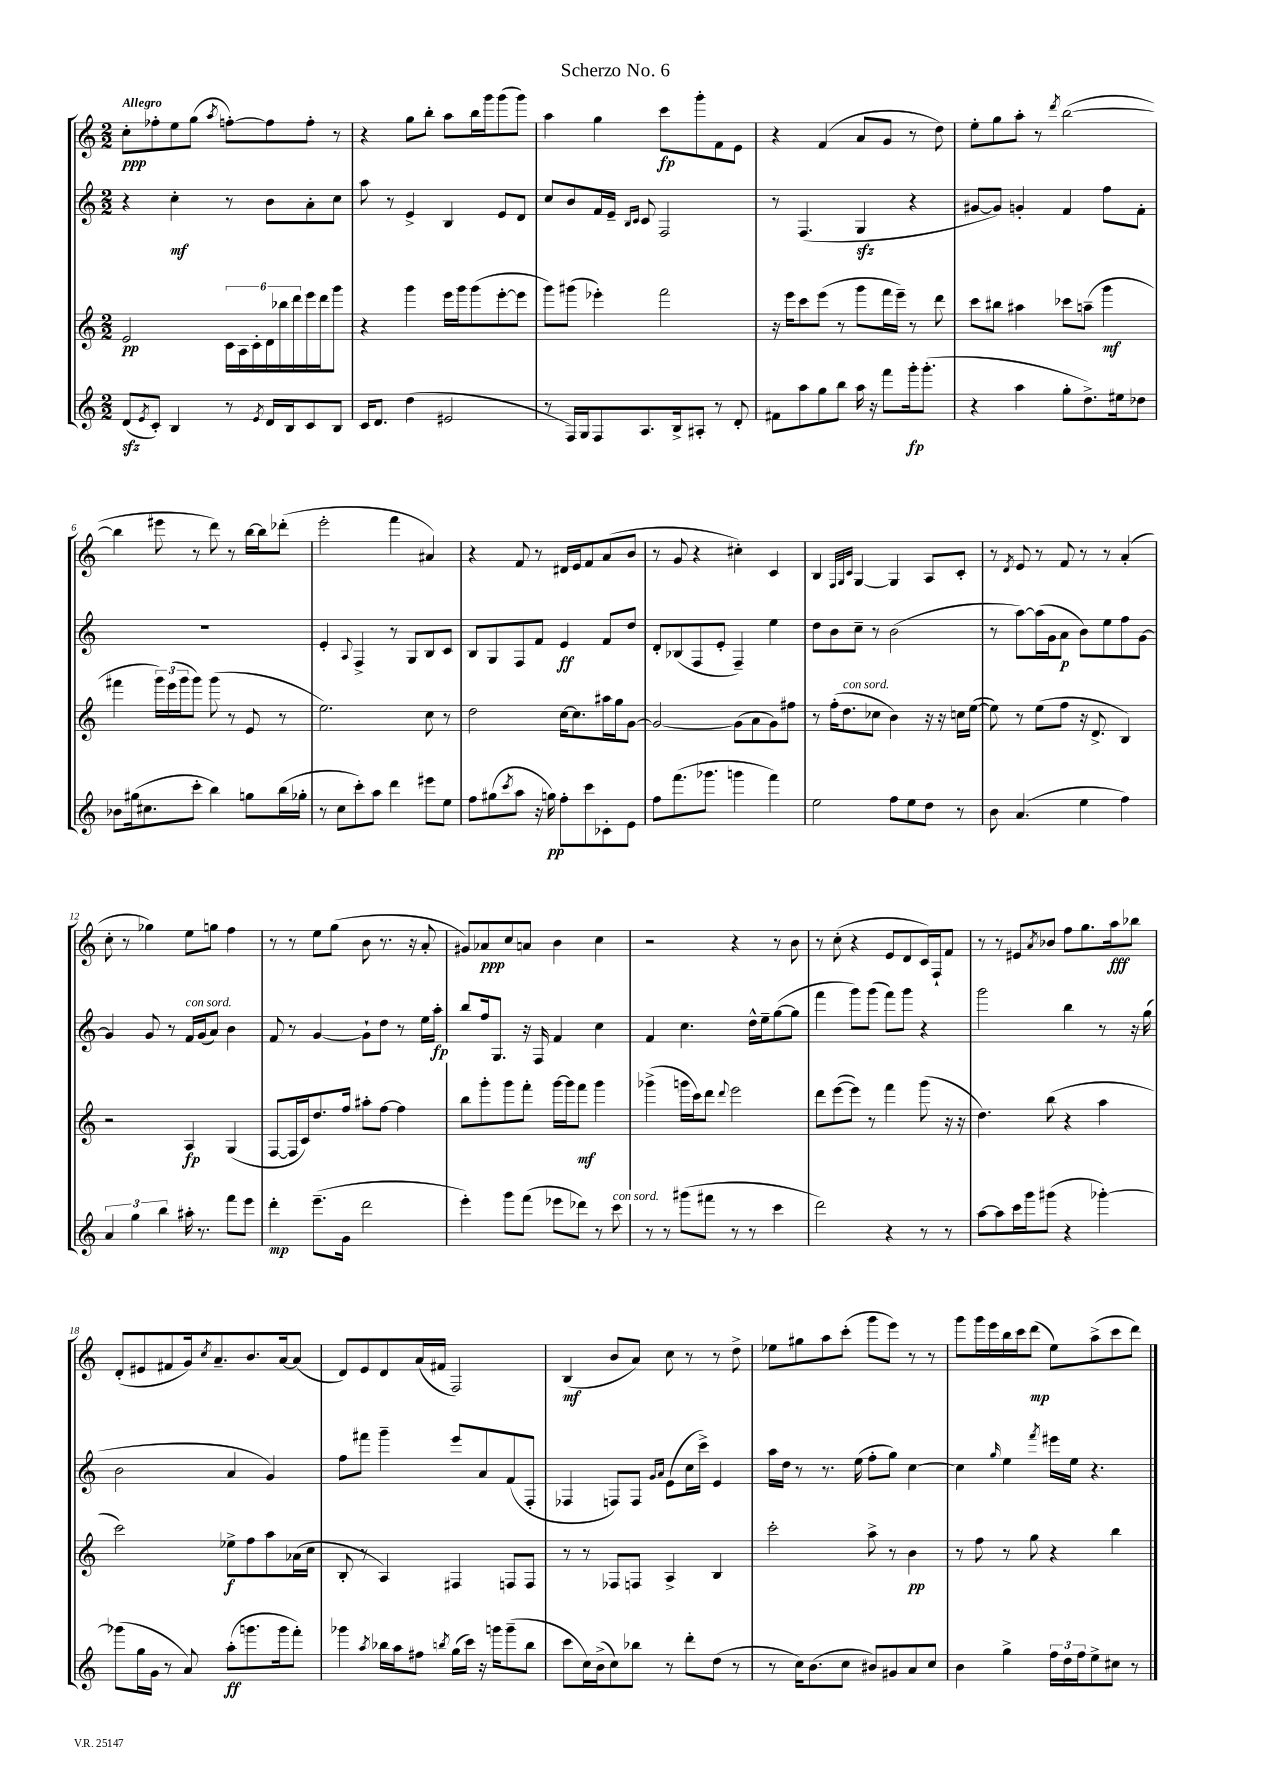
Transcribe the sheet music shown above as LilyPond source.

\header { title = "Scherzo No. 6" }
<<
\new StaffGroup <<
\new Staff = "s0" {
    \clef treble \key c \major \numericTimeSignature \time 2/2 \tempo "Allegro"
    c''8-.\ppp fes''8-. e''8 g''8( \acciaccatura { a''8 } f''8~-.) f''8 f''8-. r8 |
    r4 g''8 b''8-. a''8 b''16 g'''16 g'''8( g'''8) |
    a''4 g''4 c'''8\fp g'''8-. f'8 e'8 |
    r4 f'4( a'8 g'8 r8 d''8) |
    e''8-. g''8 a''8-. r8 \acciaccatura { d'''8 } b''2~( |
    b''4 eis'''8 r8 d'''8) r8 b''16~ b''16 des'''8-.( |
    e'''2-. f'''4 ais'4) |
    r4 f'8 r8 dis'16 e'16 f'8 a'8( b'8 |
    r8 g'8 r4 cis''4-.) c'4 |
    b4 \grace { f32 g32 c'32 } g4~ g4 a8 c'8-. |
    r8 \acciaccatura { d'8 } e'8 r8 f'8 r8 r8 a'4-.( |
    c''8-. r8 ges''4) e''8 g''8 f''4 |
    r8 r8 e''8 g''8( b'8 r8. r16 a'8-. |
    gis'8) aes'8\ppp c''8 a'8 b'4 c''4 |
    r2 r4 r8 b'8 |
    r8 c''8-.( r4 e'8 d'8 c'16) f16-! f'8 |
    r8 r8 eis'8 \acciaccatura { a'8 } bes'8 f''8 g''8. a''16\fff bes''8 |
    d'8-.( eis'8 fis'8 g'16) \acciaccatura { c''8 } a'8.-- b'8. a'16~ a'8( |
    d'8) e'8 d'8 a'16( fis'16 f2) |
    b4\mf( b'8 a'8) c''8 r8 r8 d''8-> |
    ees''8 gis''8 a''8 c'''8-.( g'''8 e'''8) r8 r8 |
    g'''8 g'''16 e'''16 b''16 c'''16 d'''8\mp( e''8) a''8->( c'''8 d'''8) \bar "|." |
}
\new Staff = "s1" {
    \clef treble \key c \major \numericTimeSignature \time 2/2
    r4 c''4-.\mf r8 b'8 a'8-. c''8 |
    a''8 r8 e'4-> b4 e'8 d'8 |
    c''8 b'8 f'16 e'16-- \grace { b16 c'16 } c'8 f2 |
    r8 f4.( g4\sfz r4 |
    gis'8~ gis'8) g'4-. f'4 f''8 f'8-. |
    R1 |
    e'4-. \appoggiatura { a8 } f4-> r8 g8 b8 c'8 |
    b8 g8 f8 f'8 e'4\ff f'8 d''8 |
    d'8-. bes8( f8 e'8-. f4--) e''4 |
    d''8 b'8 c''8-- r8 b'2( |
    r8 a''8~) a''16( g'16 a'8\p b'8) e''8 f''8 g'8~ |
    g'4 g'8 r8 f'16^\markup { \italic "con sord." } g'16( a'8) b'4 |
    f'8 r8 g'4~ g'8-! d''8 r8 e''16 a''16-.\fp |
    b''8 f''16 g8. r16 f16 f'4 c''4 |
    f'4 c''4. d''16-^ e''16-- g''8~( g''8 |
    f'''4 g'''8) g'''8( f'''8) g'''8 r4 |
    g'''2 b''4 r8 r16 g''16( |
    b'2 a'4 g'4) |
    f''8 fis'''8 g'''4-- e'''8 a'8 f'8( f8-. |
    fes4 f8) f8 \grace { g'16 a'16 } e'8( c''16 c'''16->) e'4 |
    a''16 d''16 r8 r8. e''16( f''8-. g''8) c''4~ |
    c''4 \grace { g''16 } e''4 \acciaccatura { f'''8 } eis'''16 e''16 r4. \bar "|." |
}
\new Staff = "s2" {
    \clef treble \key c \major \numericTimeSignature \time 2/2
    e'2\pp \tuplet 6/4 { c'16 a16 c'16-. d'16 bes''16 d'''16 } e'''16 d'''16 g'''8 |
    r4 g'''4 e'''16 g'''16 g'''8( e'''8~-. e'''8 |
    g'''8) gis'''8( ees'''4-.) f'''2 |
    r16 e'''16 c'''8 e'''8( r8 g'''8 f'''16 e'''16--) r8 d'''8 |
    c'''8 bis''8 ais''4 ces'''8 a''8--( g'''4\mf |
    fis'''4 \tuplet 3/2 { g'''16) e'''16( g'''16 } g'''8) g'''8( r8 e'8 r8 |
    e''2.) c''8 r8 |
    d''2 c''16~ c''8. ais''16 g''16 g'8~ |
    g'2~ g'8( a'8 g'8) fis''8 |
    r8 f''16-.( d''8.^\markup { \italic "con sord." } ces''8 b'4) r16 r16 c''16 e''16~( |
    e''8) r8 e''8( f''8 r16 d'8.-> b4) |
    r2 a4\fp g4( |
    f8~ f16 c'16) d''8. f''16 ais''8-. f''8~ f''4 |
    b''8 g'''8-. g'''8 f'''8-. g'''16~ g'''16 f'''8\mf g'''4 |
    ges'''4->( g'''16 c'''16) d'''8 \appoggiatura { d'''8 } e'''2 |
    d'''8 e'''8~( e'''8) r8 f'''4 g'''8( r16 r16 |
    d''4.) b''8( r4 a''4 |
    c'''2) ees''8->\f f''8 a''8 aes'16( c''16 |
    b8-. r8 a4) fis4 f8 f8 |
    r8 r8 fes8 f8 a4-> b4 |
    c'''2-. a''8-> r8 b'4\pp |
    r8 f''8 r8 g''8 r4 b''4 \bar "|." |
}
\new Staff = "s3" {
    \clef treble \key c \major \numericTimeSignature \time 2/2
    d'8\sfz( \acciaccatura { e'8 } c'8-.) b4 r8 \acciaccatura { e'8 } d'16 b16 c'8 b8 |
    c'16 d'8. d''4( eis'2 |
    r8 f16) g16 f8 a8. b16-> ais8-. r8 d'8-. |
    fis'8 a''8 g''8 b''8 a''16 r16 f'''8 g'''16-.\fp g'''8.-.( |
    r4 a''4 g''8-. d''8.->) eis''16 des''8 |
    bes'8 gis''16( cis''8. c'''8-. b''4) g''8 b''16( ges''16-. |
    r8 c''8 c'''8-.) a''8 d'''4 eis'''8 e''8 |
    f''8 gis''8( \acciaccatura { c'''8 } a''8 r16 g''16\pp) f''8-. c'''8 ces'8-. e'8 |
    f''8 f'''8.( ges'''8. g'''4 f'''4) |
    e''2 f''8 e''8 d''8 r8 |
    b'8 a'4.( e''4 f''4) |
    \tuplet 3/2 { a'4 g''4 b''4 } ais''16-. r8. f'''8 e'''8 |
    d'''4-.\mp e'''8.--( g'16 d'''2 |
    e'''4-.) g'''8 f'''8( ees'''8 des'''8) r8 c'''8^\markup { \italic "con sord." } |
    r8 r8 gis'''8( fis'''8 r8 r8 c'''4 |
    d'''2) r4 r8 r8 |
    a''8~ a''8 c'''16 g'''16 gis'''8( r4 ges'''4~-.) |
    ges'''8( g''16 g'16 r8 a'8) a''8-.\ff( g'''8. g'''16 f'''8-.) |
    ges'''4 \acciaccatura { a''8 } bes''16 a''16 fis''8 \acciaccatura { b''8 } g''16( c'''16) r16 g'''16 g'''8--( b''8 |
    c'''8 c''16) b'16->( c''8) bes''8 r8 d'''8-. d''8( r8 |
    r8 c''16) b'8.( c''8 bis'8) gis'8 a'8 c''8 |
    b'4 g''4-> \tuplet 3/2 { f''16 d''16 f''16 } e''8-> cis''8 r8 \bar "|." |
}
>>
>>
